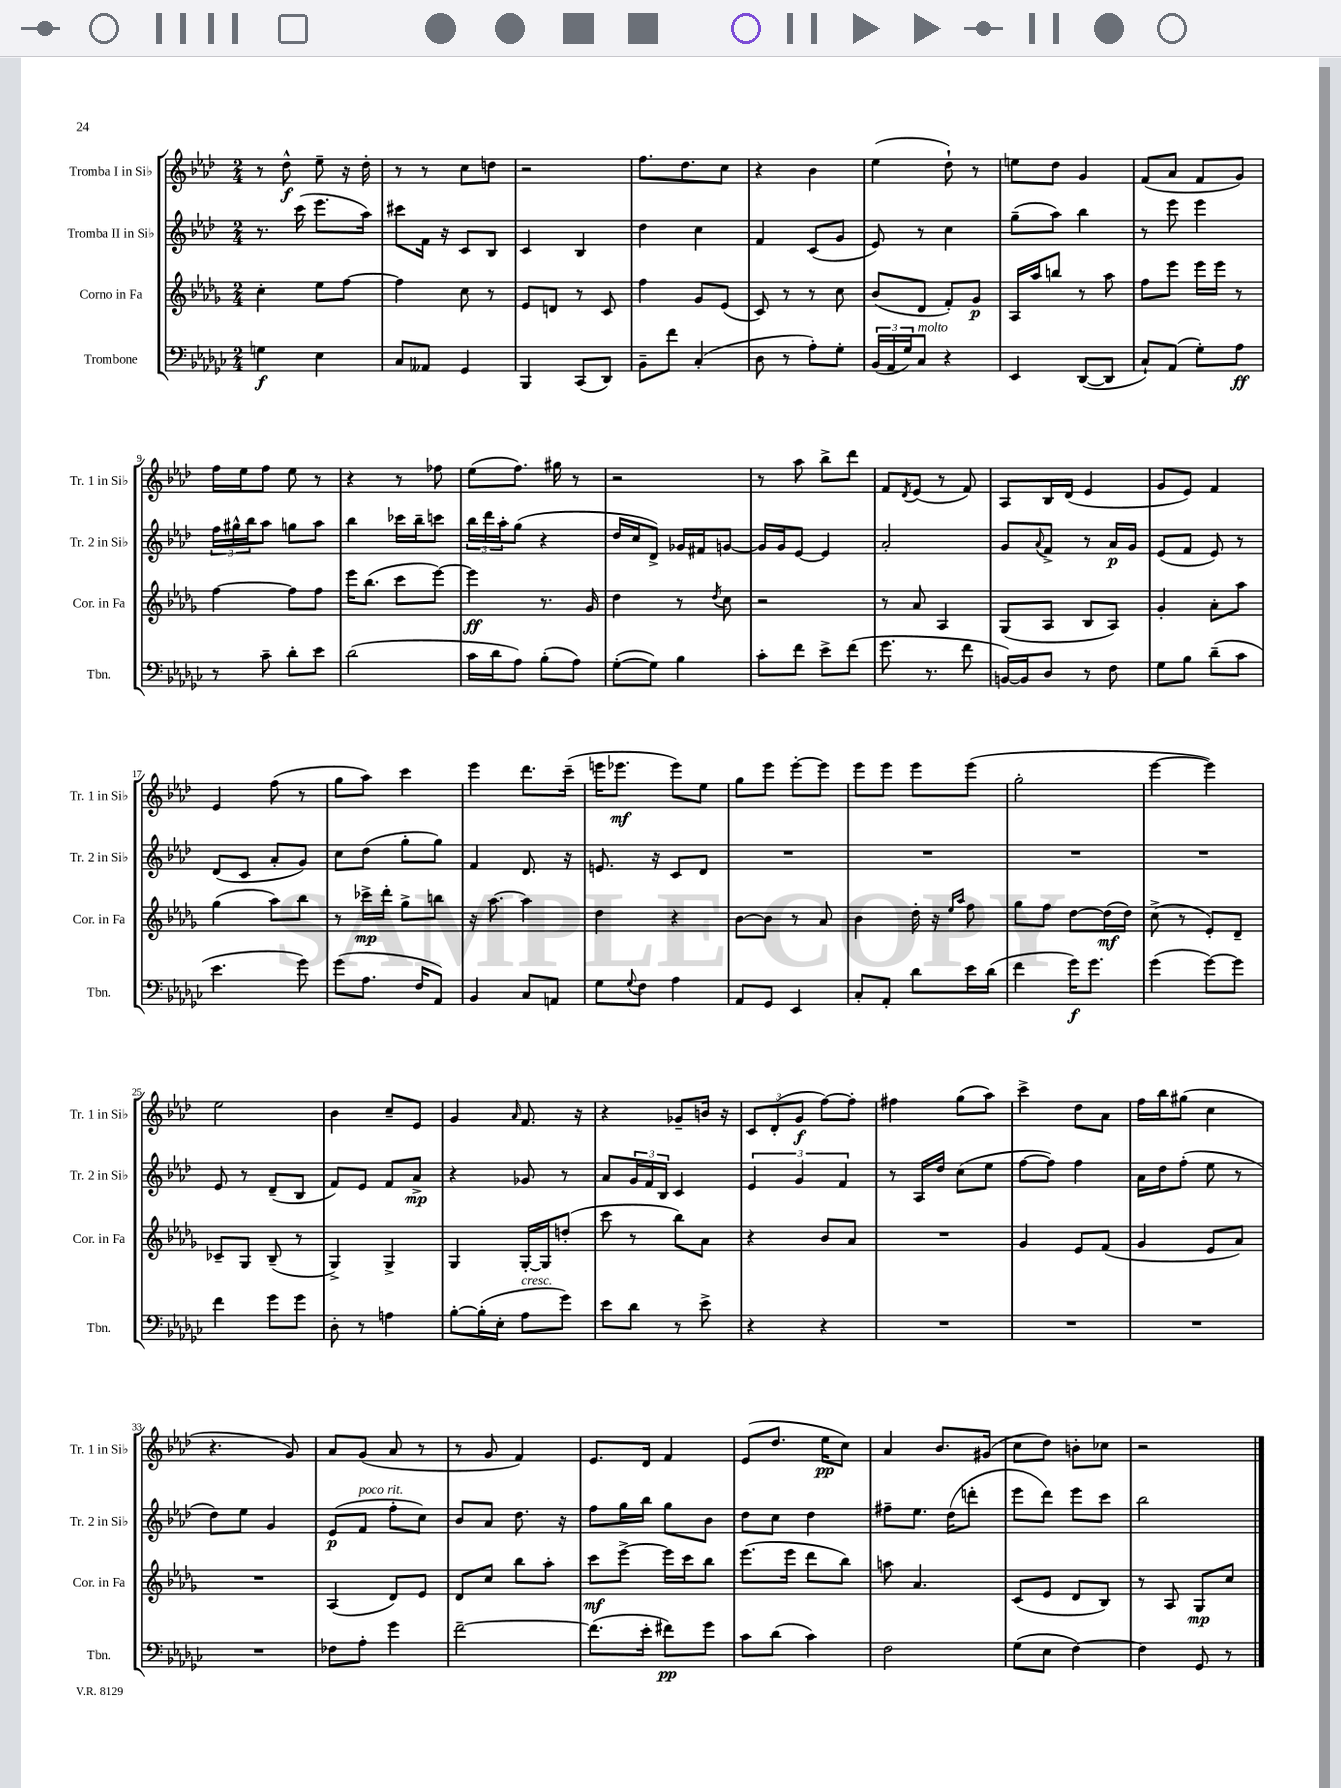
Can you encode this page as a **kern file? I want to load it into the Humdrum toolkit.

**kern	**dynam	**kern	**dynam	**kern	**dynam	**kern	**dynam
*part4	*part4	*part3	*part3	*part2	*part2	*part1	*part1
*staff4	*staff4	*staff3	*staff3	*staff2	*staff2	*staff1	*staff1
*I"Trombone	*	*I"Corno in Fa	*	*I"Tromba II in Si♭	*	*I"Tromba I in Si♭	*
*I'Tbn.	*	*I'Cor. in Fa	*	*I'Tr. 2 in Si♭	*	*I'Tr. 1 in Si♭	*
*clefF4	*	*clefG2	*	*clefG2	*	*clefG2	*
*k[b-e-a-d-g-c-]	*	*k[b-e-a-d-g-]	*	*k[b-e-a-d-]	*	*k[b-e-a-d-]	*
*M2/4	*	*M2/4	*	*M2/4	*	*M2/4	*
=1	=1	=1	=1	=1	=1	=1	=1
4Gn\	f	4cc'\	.	8.r	.	8r	.
.	.	.	.	.	.	8dd-^^\	f
.	.	.	.	(16ccc\	.	.	.
4E-\	.	8ee-\L	.	8.eee-\L	.	8ee-~\	.
.	.	[8ff\J	.	.	.	16r	.
.	.	.	.	16aa-\Jk)	.	16dd-'\	.
=2	=2	=2	=2	=2	=2	=2	=2
8C-/L	.	4ff\]	.	8ccc#X\L	.	8r	.
8AA--X/J	.	.	.	16f\Jk	.	8r	.
.	.	.	.	16r	.	.	.
4GG-/	.	8cc\	.	8c/L	.	8cc\L	.
.	.	8r	.	8B-/J	.	8ddn\J	.
=3	=3	=3	=3	=3	=3	=3	=3
4BBB-/	.	8e-/L	.	4c/	.	2r	.
.	.	8dn/J	.	.	.	.	.
(8CC-/L	.	8r	.	4B-/	.	.	.
8DD-/J)	.	8c/	.	.	.	.	.
=4	=4	=4	=4	=4	=4	=4	=4
8BB-~\L	.	4ff\	.	4dd-\	.	8.ff\L	.
8f\J	.	.	.	.	.	.	.
.	.	.	.	.	.	8.dd-\	.
(4C-'/	.	8g-/L	.	4cc\	.	.	.
.	.	(8e-/J	.	.	.	8cc\J	.
=5	=5	=5	=5	=5	=5	=5	=5
8D-\	.	8c/)	.	4f/	.	4r	.
8r	.	8r	.	.	.	.	.
8A-'\L)	.	8r	.	(8c/L	.	4b-\	.
8G-'\J	.	8cc\	.	8g/J	.	.	.
=6	=6	=6	=6	=6	=6	=6	=6
(24BB-/LL	.	(8b-/L	.	8e-/)	.	(4ee-\	.
24AA-/	.	.	.	.	.	.	.
24G-/J)	.	.	.	.	.	.	.
!LO:TX:a:i:t=molto	!	!	!	!	!	!	!
8C-/J	.	8d-/J	.	8r	.	.	.
4r	.	8f'/L)	.	4cc\	.	8dd-`\)	.
.	.	8g-/J	p	.	.	8r	.
=7	=7	=7	=7	=7	=7	=7	=7
4EE-/	.	16A-/LL	.	(8gg~\L	.	8een\L	.
.	.	16aa-/J	.	.	.	.	.
.	.	8bbn/J	.	8aa-\J)	.	8dd-\J	.
([8DD-/L	.	8r	.	4bb-\	.	4g/	.
8DD-/J]	.	8aa-\	.	.	.	.	.
=8	=8	=8	=8	=8	=8	=8	=8
8C-`/L)	.	8ff\L	.	8r	.	(8f/L	.
(8AA-/J	.	8eee-\J	.	8eee-\	.	8a-/J	.
8G-'\L)	.	16eee-\LL	.	4eee-\	.	8f/L	.
.	.	16eee-\JJ	.	.	.	.	.
8A-\J	ff	8r	.	.	.	8g/J)	.
!!LO:LB:g=z
=9	=9	=9	=9	=9	=9	=9	=9
8r	.	[4ff\	.	24ff\LL	.	16ff\LL	.
.	.	.	.	24gg#X^^\	.	.	.
.	.	.	.	.	.	16ee-\J	.
.	.	.	.	24bb-\J	.	.	.
8c-~\	.	.	.	8aa-\J	.	8ff\J	.
8d-'\L	.	8ff\L]	.	8ggn\L	.	8ee-\	.
8e-\J	.	8ff\J	.	8aa-\J	.	8r	.
=10	=10	=10	=10	=10	=10	=10	=10
(2d-\	.	16eee-\KL	.	4bb-\	.	4r	.
.	.	(8.bb-\J	.	.	.	.	.
.	.	8ccc\L	.	16ccc-X\LL	.	8r	.
.	.	.	.	16bb-~\J	.	.	.
.	.	[8eee-\J)	.	8cccn\J	.	8ff-X\	.
=11	=11	=11	=11	=11	=11	=11	=11
16c-\LL	.	4eee-\]	ff	24bb-\LL	.	(8ee-\L	.
.	.	.	.	24ddd-\	.	.	.
16d-\J	.	.	.	.	.	.	.
.	.	.	.	24aa-'\J	.	.	.
8A-\J)	.	.	.	(8gg\J	.	8.ff\J)	.
(8B-'\L	.	8.r	.	4r	.	.	.
.	.	.	.	.	.	16gg#X\	.
8A-\J)	.	.	.	.	.	8r	.
.	.	16g-/	.	.	.	.	.
=12	=12	=12	=12	=12	=12	=12	=12
([8G-'\L	.	4dd-\	.	16dd-/LL	.	2r	.
.	.	.	.	16cc/J	.	.	.
8G-\J])	.	.	.	8d-^/J)	.	.	.
4B-\	.	8r	.	16g-X/LL	.	.	.
.	.	.	.	16f#X/J	.	.	.
.	.	8qdd-/	.	.	.	.	.
.	.	8cc\	.	[8gn/J	.	.	.
=13	=13	=13	=13	=13	=13	=13	=13
8c-'\L	.	2r	.	16g/LL]	.	8r	.
.	.	.	.	16g/J	.	.	.
8f\J	.	.	.	[8e-/J	.	8aa-\	.
8e-^\L	.	.	.	4e-/]	.	8bb-^\L	.
(8f\J	.	.	.	.	.	8ddd-\J	.
=14	=14	=14	=14	=14	=14	=14	=14
8.g-\	.	8r	.	2a-'/	.	8f/L	.
.	.	.	.	.	.	8qd-/	.
.	.	8a-/	.	.	.	(8e-/J	.
8.r	.	.	.	.	.	.	.
.	.	4A-/	.	.	.	8r	.
8f\	.	.	.	.	.	8f/)	.
=15	=15	=15	=15	=15	=15	=15	=15
[16BBn/LL)	.	(8G-/L	.	8g/L	.	8A-/L	.
16BB/J]	.	.	.	.	.	.	.
.	.	.	.	8qqa-/	.	.	.
8D-/J	.	8A-/J	.	8f^/J	.	16B-/L	.
.	.	.	.	.	.	(16d-/JJ	.
8r	.	8B-/L	.	8r	.	4e-/	.
8F\	.	8A-/J)	.	16a-/LL	p	.	.
.	.	.	.	16g/JJ	.	.	.
=16	=16	=16	=16	=16	=16	=16	=16
8G-\L	.	4g-'/	.	(8e-/L	.	8g/L	.
8B-\J	.	.	.	8f/J	.	8e-/J)	.
(8d-~\L	.	8a-'\L	.	8e-/)	.	4f/	.
8c-\J	.	8aa-\J	.	8r	.	.	.
!!LO:LB:g=z
=17	=17	=17	=17	=17	=17	=17	=17
4.e-\	.	(4gg-\	.	(8d-/L	.	4e-/	.
.	.	.	.	8c/J	.	.	.
.	.	8aa-\L)	.	8a-'/L	.	(8ff\	.
8g-\)	.	8bb-\J	.	8g/J)	.	8r	.
=18	=18	=18	=18	=18	=18	=18	=18
(8g-\L	.	8r	.	8cc\L	.	8gg\L	.
8.A-\J	.	16ccc-X^\LL	mp	(8dd-\J	.	8aa-\J)	.
.	.	16ddd-'\JJ	.	.	.	.	.
.	.	8gg-^\L	.	8gg'\L	.	4ccc\	.
16F/KL	.	.	.	.	.	.	.
8AA-/J)	.	8bbn\J	.	8gg\J)	.	.	.
=19	=19	=19	=19	=19	=19	=19	=19
4BB-/	.	16r	.	4f/	.	4eee-\	.
.	.	[8.aa-\	.	.	.	.	.
8C-/L	.	4aa-\]	.	8.d-/	.	8.ddd-\L	.
8AAn/J	.	.	.	.	.	.	.
.	.	.	.	16r	.	(16ccc~\Jk	.
=20	=20	=20	=20	=20	=20	=20	=20
8G-\L	.	4dd-\	.	8.en/	.	16eeen\KL	.
.	.	.	.	.	.	8.eee-X\J	mf
8qqG-/	.	.	.	.	.	.	.
8F\J	.	.	.	.	.	.	.
.	.	.	.	16r	.	.	.
4A-\	.	4r	.	8c/L	.	8eee-\L)	.
.	.	.	.	8d-/J	.	8ee-\J	.
=21	=21	=21	=21	=21	=21	=21	=21
8AA-/L	.	[8b-\L	.	2r	.	8gg\L	.
8GG-/J	.	8b-\J]	.	.	.	8eee-\J	.
4EE-/	.	8r	.	.	.	[8eee-'\L	.
.	.	8a-/	.	.	.	8eee-\J]	.
=22	=22	=22	=22	=22	=22	=22	=22
8C-'/L	.	4b-\	.	2r	.	8eee-\L	.
8AA-'/J	.	.	.	.	.	8eee-\J	.
8d-\L	.	16dd-'\	.	.	.	8eee-\L	.
.	.	16r	.	.	.	.	.
.	.	16qqee-/LL	.	.	.	.	.
.	.	16qqaa-/JJ	.	.	.	.	.
16e-\L	.	8ff\	.	.	.	(8eee-\J	.
(16d-\JJ	.	.	.	.	.	.	.
=23	=23	=23	=23	=23	=23	=23	=23
4f\	.	8gg-\L	.	2r	.	2gg'\	.
.	.	8ff\J	.	.	.	.	.
16g-\KL)	f	[8dd-\L	.	.	.	.	.
8.g-\J	.	.	.	.	.	.	.
.	.	(16dd-\L]	mf	.	.	.	.
.	.	16dd-\JJ)	.	.	.	.	.
=24	=24	=24	=24	=24	=24	=24	=24
(4g-\	.	(8cc^\	.	2r	.	[4eee-\	.
.	.	8r	.	.	.	.	.
[8g-\L)	.	8e-'/L)	.	.	.	4eee-\])	.
8g-\J]	.	8d-~/J	.	.	.	.	.
!!LO:LB:g=z
=25	=25	=25	=25	=25	=25	=25	=25
4f\	.	8c-X~/L	.	8e-/	.	2ee-\	.
.	.	8G-/J	.	8r	.	.	.
8g-\L	.	(8B-~/	.	(8d-~/L	.	.	.
8g-\J	.	8r	.	8B-/J	.	.	.
=26	=26	=26	=26	=26	=26	=26	=26
8D-'\	.	4G-^/)	.	8f/L)	.	4b-\	.
8r	.	.	.	8e-/J	.	.	.
4An\	.	4G-^/	.	8f/L	.	8cc~/L	.
.	.	.	.	8a-^/J	mp	8e-/J	.
=27	=27	=27	=27	=27	=27	=27	=27
[8B-'\L	.	4G-/	.	4r	.	4g/	.
(16B-'\L]	.	.	.	.	.	.	.
16E-'\JJ	.	.	.	.	.	.	.
.	.	.	.	.	.	16qqa-/	.
!LO:TX:a:i:t=cresc.	!	!	!	!	!	!	!
8A-\L	.	[16G-'/LL	.	8g-X/	.	8.f/	.
.	.	16G-/J]	.	.	.	.	.
8g-\J)	.	(8ddn'/J	.	8r	.	.	.
.	.	.	.	.	.	16r	.
=28	=28	=28	=28	=28	=28	=28	=28
8e-\L	.	8ccc\	.	8a-/L	.	4r	.
8d-\J	.	8r	.	24g/L	.	.	.
.	.	.	.	24f/	.	.	.
.	.	.	.	24B-/JJ	.	.	.
8r	.	8bb-\L)	.	4c/	.	8g-X~/L	.
8e-^\	.	8a-\J	.	.	.	16bn/Jk	.
.	.	.	.	.	.	16r	.
=29	=29	=29	=29	=29	=29	=29	=29
4r	.	4r	.	6e-/	.	12c/L	.
.	.	.	.	.	.	(12d-'/	.
.	.	.	.	6g/	.	12g/J	f
4r	.	8b-/L	.	.	.	[8ff\L)	.
.	.	.	.	6f/	.	.	.
.	.	8a-/J	.	.	.	8ff'\J]	.
=30	=30	=30	=30	=30	=30	=30	=30
2r	.	2r	.	8r	.	4ff#X\	.
.	.	.	.	16A-/LL	.	.	.
.	.	.	.	16dd-/JJ	.	.	.
.	.	.	.	(8cc\L	.	(8gg\L	.
.	.	.	.	8ee-\J	.	8aa-\J)	.
=31	=31	=31	=31	=31	=31	=31	=31
2r	.	4g-/	.	[8ff\L	.	4ccc^\	.
.	.	.	.	8ff\J])	.	.	.
.	.	8e-/L	.	4ff\	.	8dd-\L	.
.	.	(8f/J	.	.	.	8a-\J	.
=32	=32	=32	=32	=32	=32	=32	=32
2r	.	4g-/	.	16a-\LL	.	16ff\LL	.
.	.	.	.	16dd-\J	.	16bb-\J	.
.	.	.	.	(8ff'\J	.	(8gg#X\J	.
.	.	8e-/L	.	8ee-\	.	4cc\	.
.	.	8a-/J)	.	8r	.	.	.
!!LO:LB:g=z
=33	=33	=33	=33	=33	=33	=33	=33
2r	.	2r	.	8dd-\L)	.	4.r	.
.	.	.	.	8ee-\J	.	.	.
.	.	.	.	4g/	.	.	.
.	.	.	.	.	.	8g/)	.
=34	=34	=34	=34	=34	=34	=34	=34
8F-X\L	.	(4A-/	.	(8e-/L	p	8a-/L	.
!	!	!	!	!LO:TX:a:i:t=poco rit.	!	!	!
8A-'\J	.	.	.	8f/J	.	(8g/J	.
4g-\	.	8d-/L)	.	8ff'\L	.	8a-/	.
.	.	8e-/J	.	8cc\J)	.	8r	.
=35	=35	=35	=35	=35	=35	=35	=35
[2f~\	.	8d-/L	.	8b-/L	.	8r	.
.	.	8cc/J	.	8a-/J	.	8g/	.
.	.	8bb-\L	.	8.dd-\	.	4f/)	.
.	.	8aa-'\J	.	.	.	.	.
.	.	.	.	16r	.	.	.
=36	=36	=36	=36	=36	=36	=36	=36
(8.f\L]	.	8ccc\L	mf	8ff\L	.	8.e-/L	.
.	.	[8eee-^\J	.	16gg\L	.	.	.
16e-'\Jk	.	.	.	16bb-\JJ	.	16d-/Jk	.
8f#X\L)	pp	16eee-\LL]	.	8gg\L	.	4f/	.
.	.	16ccc\J	.	.	.	.	.
8g-\J	.	8bb-\J	.	8b-\J	.	.	.
=37	=37	=37	=37	=37	=37	=37	=37
8c-\L	.	(8.eee-\L	.	8dd-\L	.	(8e-/L	.
(8d-\J	.	.	.	8cc\J	.	8.dd-/J	.
.	.	16eee-\Jk	.	.	.	.	.
4c-\)	.	8ddd-\L	.	4dd-\	.	.	.
.	.	.	.	.	.	16ee-\KL	pp
.	.	8bb-\J)	.	.	.	8cc\J)	.
=38	=38	=38	=38	=38	=38	=38	=38
2F\	.	8aan\	.	8ff#X~\L	.	4a-/	.
.	.	4.a-/	.	8.ee-\J	.	.	.
.	.	.	.	.	.	8.b-/L	.
.	.	.	.	(16dd-\KL	.	.	.
.	.	.	.	8dddn'\J	.	.	.
.	.	.	.	.	.	(16g#X/Jk	.
=39	=39	=39	=39	=39	=39	=39	=39
(8G-\L	.	(8c/L	.	8eee-\L	.	8cc\L	.
8E-\J	.	8e-/J	.	8ddd-\J)	.	8dd-\J)	.
[4F\)	.	8d-/L	.	8eee-\L	.	8bn'\L	.
.	.	8B-/J)	.	8ccc\J	.	8cc-X\J	.
=40	=40	=40	=40	=40	=40	=40	=40
4F\]	.	8r	.	2bb-\	.	2r	.
.	.	8A-/	.	.	.	.	.
8GG-/	.	8G-/L	mp	.	.	.	.
8r	.	8cc/J	.	.	.	.	.
==	==	==	==	==	==	==	==
*-	*-	*-	*-	*-	*-	*-	*-
